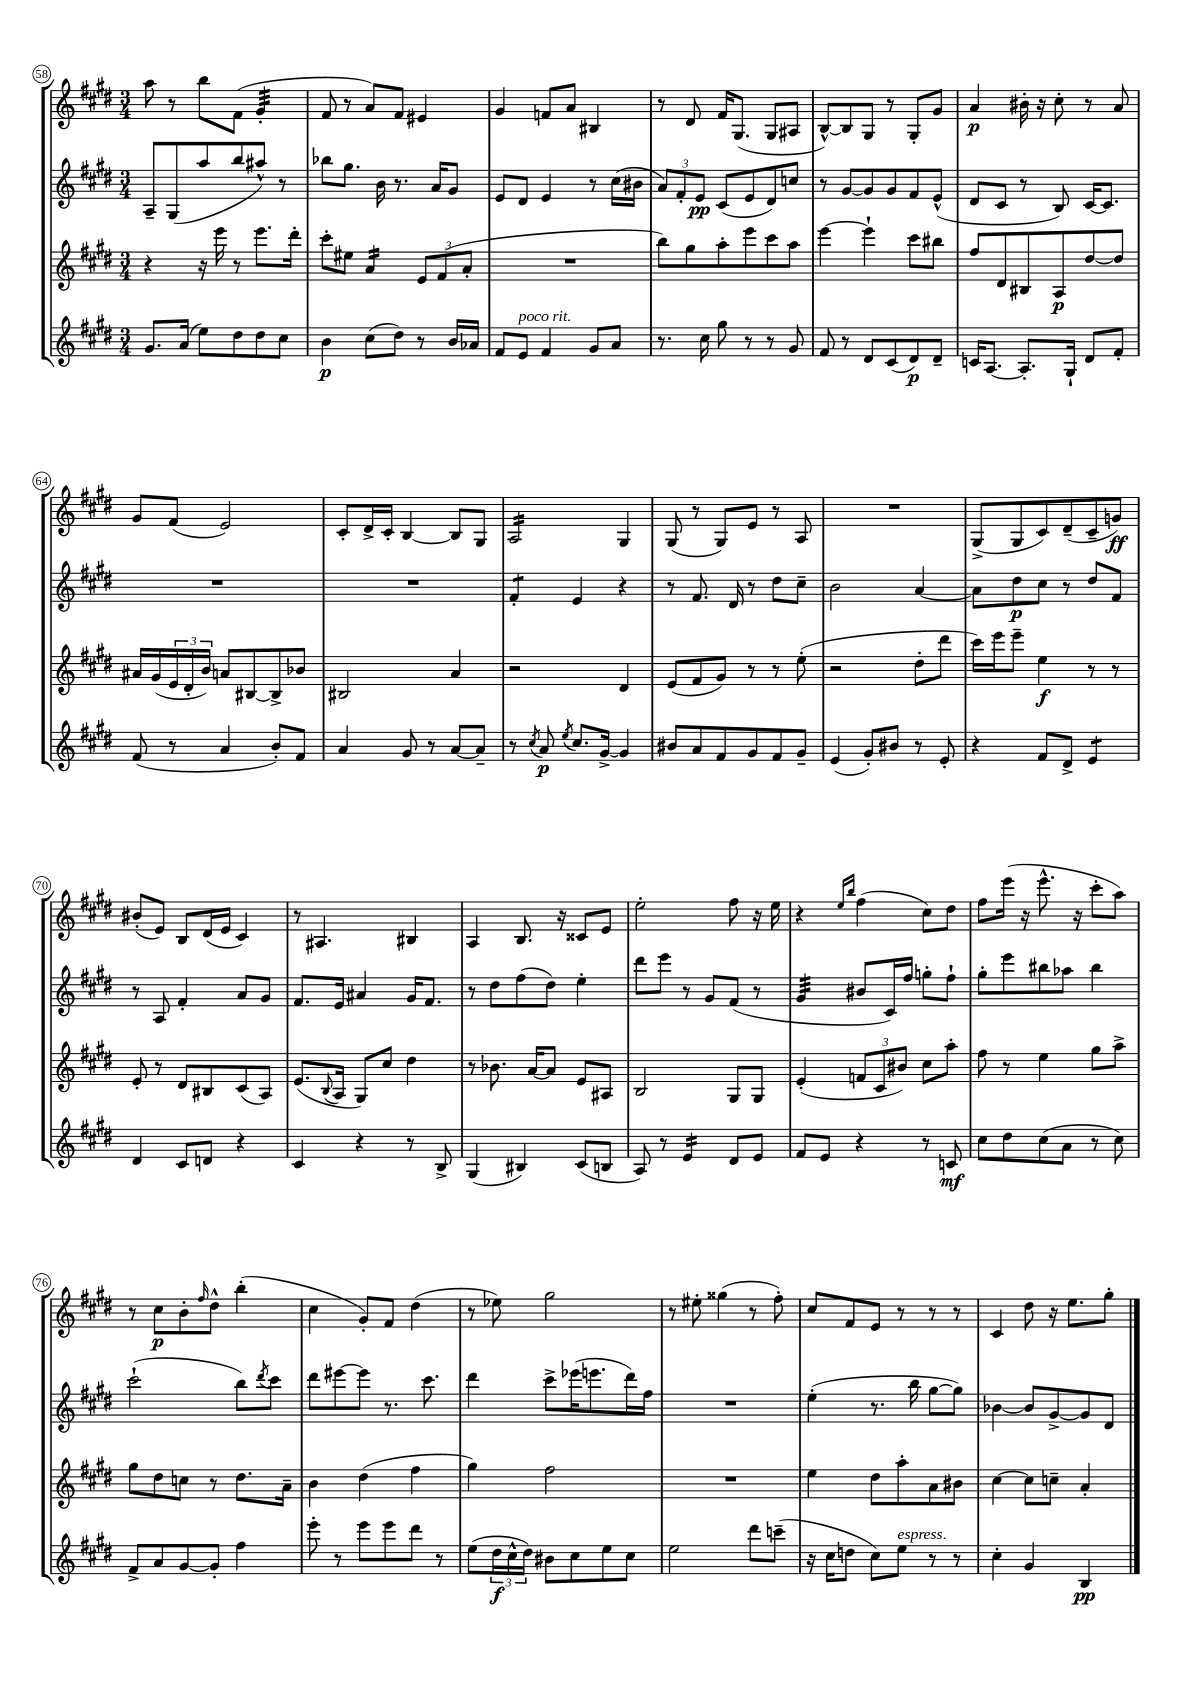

**kern	**kern	**kern	**kern
*staff4	*staff3	*staff2	*staff1
*clefG2	*clefG2	*clefG2	*clefG2
*k[f#c#g#d#]	*k[f#c#g#d#]	*k[f#c#g#d#]	*k[f#c#g#d#]
*M3/4	*M3/4	*M3/4	*M3/4
8.g#	4r	8A~	8aa
.	.	(8G#	8r
(16a	.	.	.
8ee)	16r	8aa	8bb
.	16eee	.	.
8dd#	8r	8bb	(8f#
8dd#	8.eee	8aa#^^)	4g#'
8cc#	.	8r	.
.	16ddd#'	.	.
=	=	=	=
4b	8ccc#'	8bb-	8f#
.	8ee#	8.gg#	8r
(8cc#	4a	.	8a)
.	.	16b	.
8dd#)	.	8.r	8f#
8r	12e	.	4e#
.	.	16a	.
.	(12f#	.	.
16b	.	8g#	.
.	12a'	.	.
16a-	.	.	.
=	=	=	=
8f#	2.r	8e	4g#
8e	.	8d#	.
4f#	.	4e	8f
.	.	.	8a
8g#	.	8r	4B#
8a	.	(16cc#	.
.	.	16b#	.
=	=	=	=
8.r	8bb)	12a)	8r
.	.	12f#'	.
.	8gg#	.	8d#
.	.	12e	.
16cc#	.	.	.
8gg#	8aa'	(8c#	16f#
.	.	.	(8.G#
8r	8eee	8e	.
8r	8ccc#	8d#)	8G#
8g#	8aa	8cc	8A#
=	=	=	=
8f#	[4eee	8r	[8B^^)
8r	.	[8g#	8B]
8d#	4eee`]	8g#]	8G#
(8c#	.	8g#	8r
8d#)	8ccc#	8f#	8G#'
8d#~	8bb#	(8e^^	8g#
=	=	=	=
16c	8ff#	8d#	4a
[8.A	.	.	.
.	8d#	8c#	.
8.A']	8B#	8r	16b#'
.	.	.	16r
.	8A	8B)	8cc#'
16G#`	.	.	.
8d#	[8dd#	[16c#	8r
.	.	8.c#]	.
8f#'	8dd#]	.	8a
=	=	=	=
(8f#	16a#	2.r	8g#
.	(16g#	.	.
8r	24e	.	(8f#
.	24d#'	.	.
.	24b)	.	.
4a	8a	.	2e)
.	[8B#	.	.
8b')	8B#^]	.	.
8f#	8b-	.	.
=	=	=	=
4a	2B#	2.r	8c#'
.	.	.	16d#^
.	.	.	16c#'
8g#	.	.	[4B
8r	.	.	.
[8a	4a	.	8B]
8a~]	.	.	8G#
=	=	=	=
8r	2r	4f#'	2A
8qcc#	.	.	.
8a	.	.	.
8qee	.	.	.
8.cc#	.	4e	.
[16g#^	.	.	.
4g#]	4d#	4r	4G#
=	=	=	=
8b#	(8e	8r	(8G#
8a	8f#	8.f#	8r
8f#	8g#)	.	8G#)
.	.	16d#	.
8g#	8r	8r	8e
8f#	8r	8dd#	8r
8g#~	(8ee'	8cc#~	8A
=	=	=	=
(4e	2r	2b	2.r
8g#')	.	.	.
8b#	.	.	.
8r	8dd#'	[4a	.
8e'	8ddd#	.	.
=	=	=	=
4r	16ccc#)	8a]	(8G#^
.	16eee	.	.
.	8eee~	8dd#	8G#
8f#	4ee	8cc#	8c#)
8d#^	.	8r	(8d#~
4e	8r	8dd#	8c#~
.	8r	8f#	8g)
=	=	=	=
4d#	8e'	8r	(8b#'
.	8r	8A	8e)
8c#	8d#	4f#'	8B
8d	8B#	.	(16d#
.	.	.	16e
4r	(8c#	8a	4c#)
.	8A)	8g#	.
=	=	=	=
4c#	(8.e	8.f#	8r
.	.	.	4.A#
.	8qqB	.	.
.	16A	16e	.
4r	8G#)	4a#	.
.	8cc#	.	.
8r	4dd#	16g#	4B#
.	.	8.f#	.
8B^	.	.	.
=	=	=	=
(4G#	8r	8r	4A
.	8.b-	8dd#	.
4B#)	.	(8ff#	8.B
.	[16a	.	.
.	8a]	8dd#)	.
.	.	.	16r
(8c#	8e	4ee'	8c##
8B	8A#	.	8e
=	=	=	=
8A)	2B	8ddd#	2ee'
8r	.	8eee	.
4e	.	8r	.
.	.	8g#	.
8d#	8G#	(8f#	8ff#
8e	8G#	8r	16r
.	.	.	16ee
=	=	=	=
8f#	(4e'	4g#	4r
8e	.	.	.
.	.	.	16qqee
.	.	.	16qqbb
4r	12f	8b#	(4ff#
.	12c#	.	.
.	.	16c#)	.
.	12b#)	.	.
.	.	16ff#	.
8r	8cc#	8gg'	8cc#)
8c	8aa'	8ff#`	8dd#
=	=	=	=
8cc#	8ff#	8gg#'	8ff#
8dd#	8r	8eee	(16eee
.	.	.	16r
(8cc#	4ee	8bb#	8.eee^^
8a	.	8aa-	.
.	.	.	16r
8r	8gg#	4bb#	8ccc#'
8cc#)	8aa^	.	8aa)
=	=	=	=
8f#^	8gg#	(2ccc#`	8r
8a	8dd#	.	8cc#
[8g#	8cc	.	8b'
.	.	.	16qqff#
8g#']	8r	.	8dd#^^
4ff#	8.dd#	8bb)	(4bb'
.	.	8qddd#	.
.	.	8ccc#	.
.	16a~	.	.
=	=	=	=
8eee'	4b	8ddd#	4cc#
8r	.	[8eee#	.
8eee	(4dd#	8eee#]	8g#')
8eee	.	8.r	8f#
8ddd#	4ff#	.	(4dd#
.	.	8.ccc#	.
8r	.	.	.
=	=	=	=
(8ee	4gg#)	4ddd#	8r
24dd#	.	.	8ee-)
24cc#^^	.	.	.
24dd#)	.	.	.
8b#	2ff#	8ccc#^	2gg#
8cc#	.	(16eee-	.
.	.	8.eee	.
8ee	.	.	.
8cc#	.	16ddd#)	.
.	.	16ff#	.
=	=	=	=
2ee	2.r	2.r	8r
.	.	.	8ee#'
.	.	.	(4gg##
8ddd#	.	.	8r
(8ccc~	.	.	8ff#')
=	=	=	=
16r	4ee	(4ee'	8cc#
16cc#	.	.	.
8dd	.	.	8f#
8cc#)	8dd#	8.r	8e
8ee	8aa'	.	8r
.	.	16bb	.
8r	8a	[8gg#	8r
8r	8b#	8gg#])	8r
=	=	=	=
4cc#'	[4cc#	[4b-	4c#
4g#	8cc#]	8b-]	8dd#
.	8cc~	[8g#^	16r
.	.	.	8.ee
4B	4a'	8g#]	.
.	.	8d#	8gg#'
==	==	==	==
*-	*-	*-	*-
